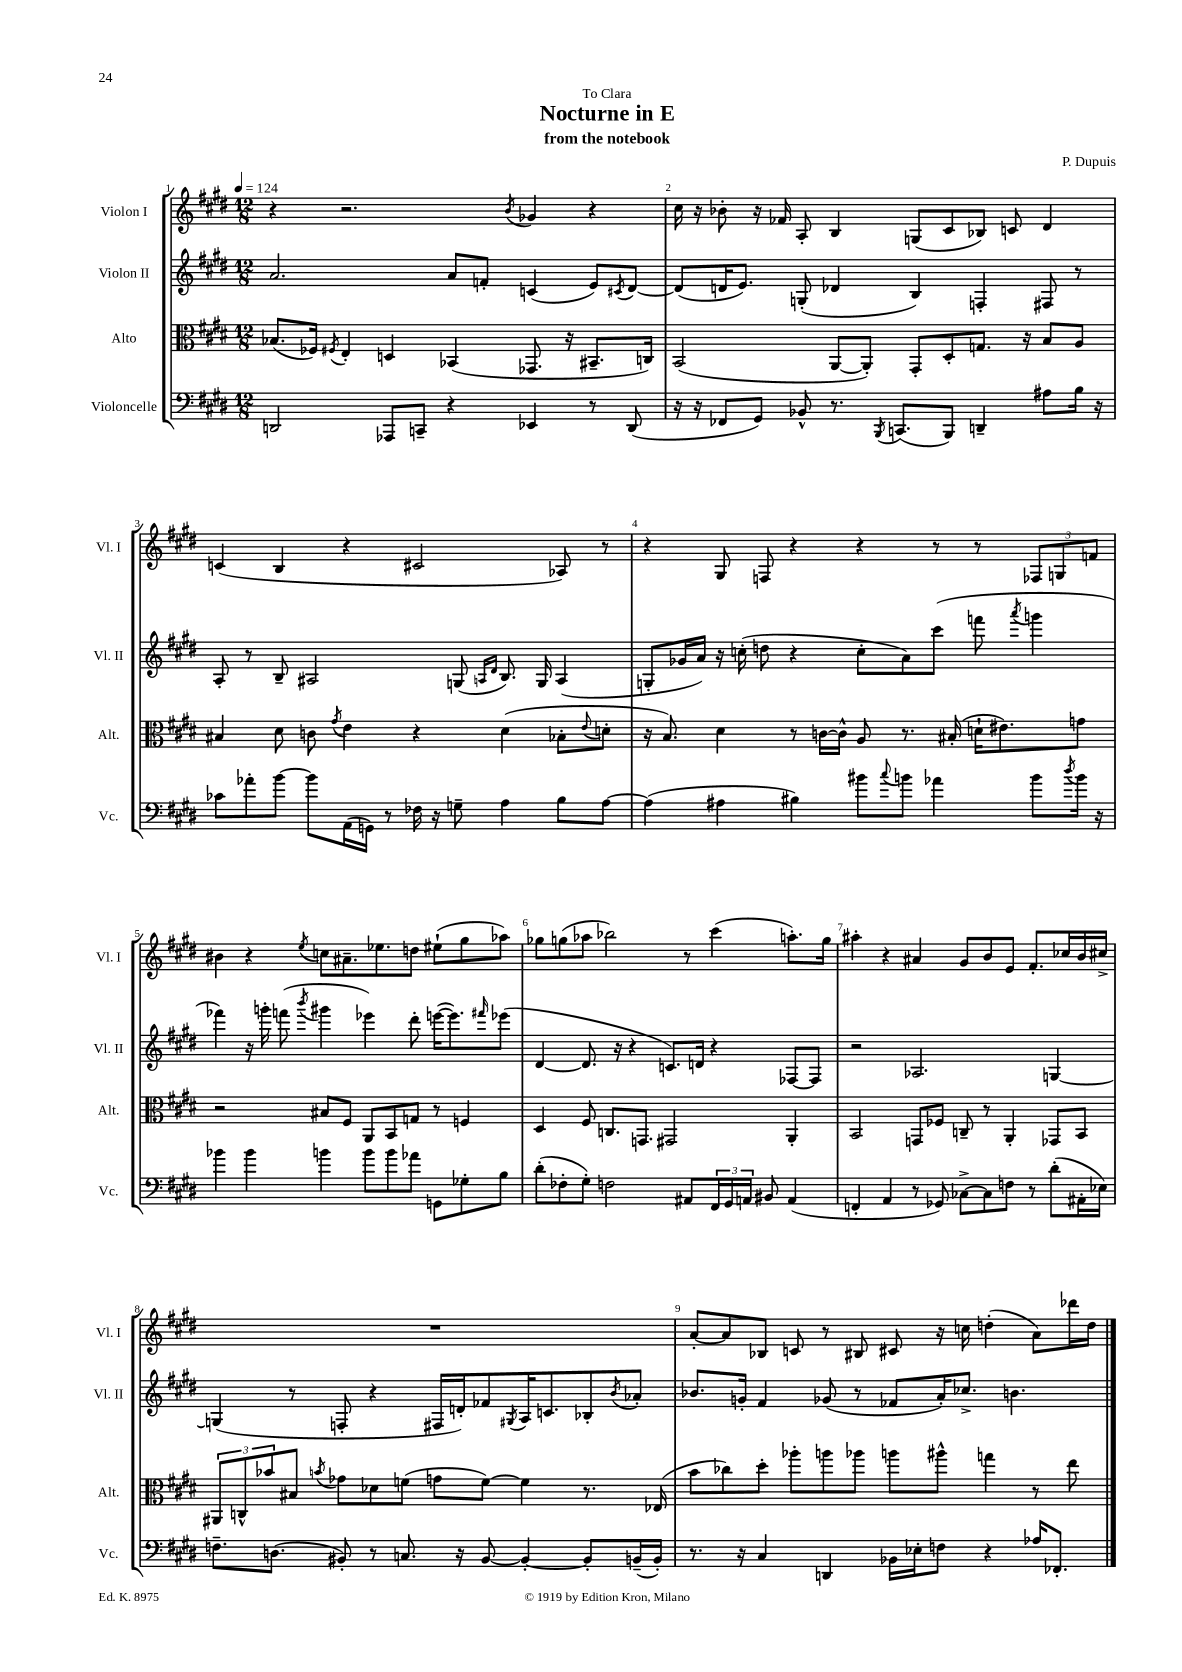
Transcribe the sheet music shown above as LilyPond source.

\header { title = "Nocturne in E" composer = "P. Dupuis" subtitle = "from the notebook" dedication = "To Clara" }
<<
\new StaffGroup <<
\new Staff = "s0" \with { instrumentName = "Violon I" shortInstrumentName = "Vl. I" } {
    \clef treble \key e \major \numericTimeSignature \time 12/8 \tempo 4 = 124
    r4 r2. \acciaccatura { b'8 } ges'4 r4 |
    cis''16 r16 bes'8-. r16 fes'16 a8-. b4 g8( cis'8 bes8) c'8 dis'4 |
    c'4( b4 r4 cis'2 aes8) r8 |
    r4 gis8 f8 r4 r4 r8 r8 \tuplet 3/2 { fes8 g8 f'8 } |
    bis'4 r4 \acciaccatura { e''8 } c''8 ais'8.-- ees''8. d''8 eis''8-!( gis''8 aes''8) |
    ges''8 g''8( aes''8 bes''2) r8 cis'''4( a''8.-.) g''16 |
    ais''4-. r4 ais'4 gis'8 b'8 e'8 fis'8.-. ces''16 b'16 cis''16-> |
    R1. |
    a'8~-. a'8 bes8 c'8 r8 bis8 cis'8 r16 c''16 d''4-.( a'8) des'''16 d''16 \bar "|." |
}
\new Staff = "s1" \with { instrumentName = "Violon II" shortInstrumentName = "Vl. II" } {
    \clef treble \key e \major \numericTimeSignature \time 12/8
    a'2. a'8 f'8-. c'4( e'8) \acciaccatura { cis'8 } dis'8~ |
    dis'8( d'16 e'8.) g8-.( des'4 b4) f4-. fis8 r8 |
    a8-. r8 b8-- ais2 g8( \grace { a16 dis'16 } b8.) g16 a4( |
    g8-. ges'16 a'16) r16 c''16-.( d''8 r4 c''8-. a'8) cis'''8( f'''8 \acciaccatura { a'''8 } g'''4 |
    fes'''4) r16 g'''16-. f'''8( \acciaccatura { b'''8 } gis'''4 ees'''4) dis'''8-. e'''16~( e'''8.) \grace { fis'''16 } ees'''8( |
    dis'4~ dis'8. r16 r4 c'8.) d'16 r4 fes8~ fes8 |
    r2 aes2. g4~ |
    g4( r8 f8-. r4 fis16 d'16-.) fes'8 \acciaccatura { gis8 } a16 c'8. bes8-. \acciaccatura { b'8 } aes'8-. |
    bes'8. g'16-. fis'4 ges'8( r8 fes'8 a'16-.) ces''8.-> b'4. \bar "|." |
}
\new Staff = "s2" \with { instrumentName = "Alto" shortInstrumentName = "Alt." } {
    \clef alto \key e \major \numericTimeSignature \time 12/8
    bes8.( fes16) \acciaccatura { fis8 } e4-. d4 bes,4( ges,8. r16 bis,8.-- c16) |
    b,2( a,8~ a,8-.) gis,8-. dis8-. g8. r16 b8 a8 |
    bis4 dis'8 c'8 \acciaccatura { gis'8 } e'4 r4 dis'4( bes8-. \appoggiatura { e'8 } d'8-. |
    r16 b8.) dis'4 r8 c'16~ c'16-^ a8 r8. bis16-.( d'16-! eis'8.) g'8 |
    r2 bis8 fis8 a,8 b,8 g8 r8 f4 |
    dis4 fis8 c8. g,8. gis,2 a,4-. |
    b,2 g,8 fes8 c8-- r8 a,4-. ges,8 b,8 |
    \tuplet 3/2 { ais,8 c8-^ bes'8 } bis8 \acciaccatura { b'8 } ges'8 des'8 f'8( g'8 f'8~) f'4 r8. ees16( |
    b'8 ces''8) dis''8-. aes''8-. a''8 aes''8 a''8 ais''8-^ g''4 r8 e''8 \bar "|." |
}
\new Staff = "s3" \with { instrumentName = "Violoncelle" shortInstrumentName = "Vc." } {
    \clef bass \key e \major \numericTimeSignature \time 12/8
    d,2 aes,,8 c,8-- r4 ees,4 r8 d,8( |
    r16 r16 fes,8 gis,8) bes,8-^ r8. \acciaccatura { b,,8 } c,8.( b,,8) d,4-- ais8 b16 r16 |
    ces'8 aes'8-. b'8~ b'8 a,16( g,16) r8 fes16 r16 g8-- a4 b8 a8~ |
    a4( ais4 bis4) bis'8 \appoggiatura { cis''8 } b'8 aes'4 b'8 \acciaccatura { dis''8 } b'16 r16 |
    bes'4 bes'4 b'4 b'8 b'8 aes'8 g,8 ges8-. b8 |
    dis'8-.( fes8-. gis8-.) f2 ais,8 \tuplet 3/2 { fis,16 gis,16 a,16 } bis,8 a,4( |
    f,4-. a,4 r8 ges,8) ces8~-> ces8 f8 r8 dis'8-.( ais,16-. ees16) |
    f8.-- d8.( bis,8-.) r8 c8. r16 bis,8~ bis,4~-. bis,8-. b,16--( b,16-.) |
    r8. r16 cis4 d,4 bes,16 ees16-. f8 r4 aes16 fes,8.-. \bar "|." |
}
>>
>>
\layout { \context { \Score \override BarNumber.break-visibility = ##(#f #t #t) barNumberVisibility = #all-bar-numbers-visible } }
